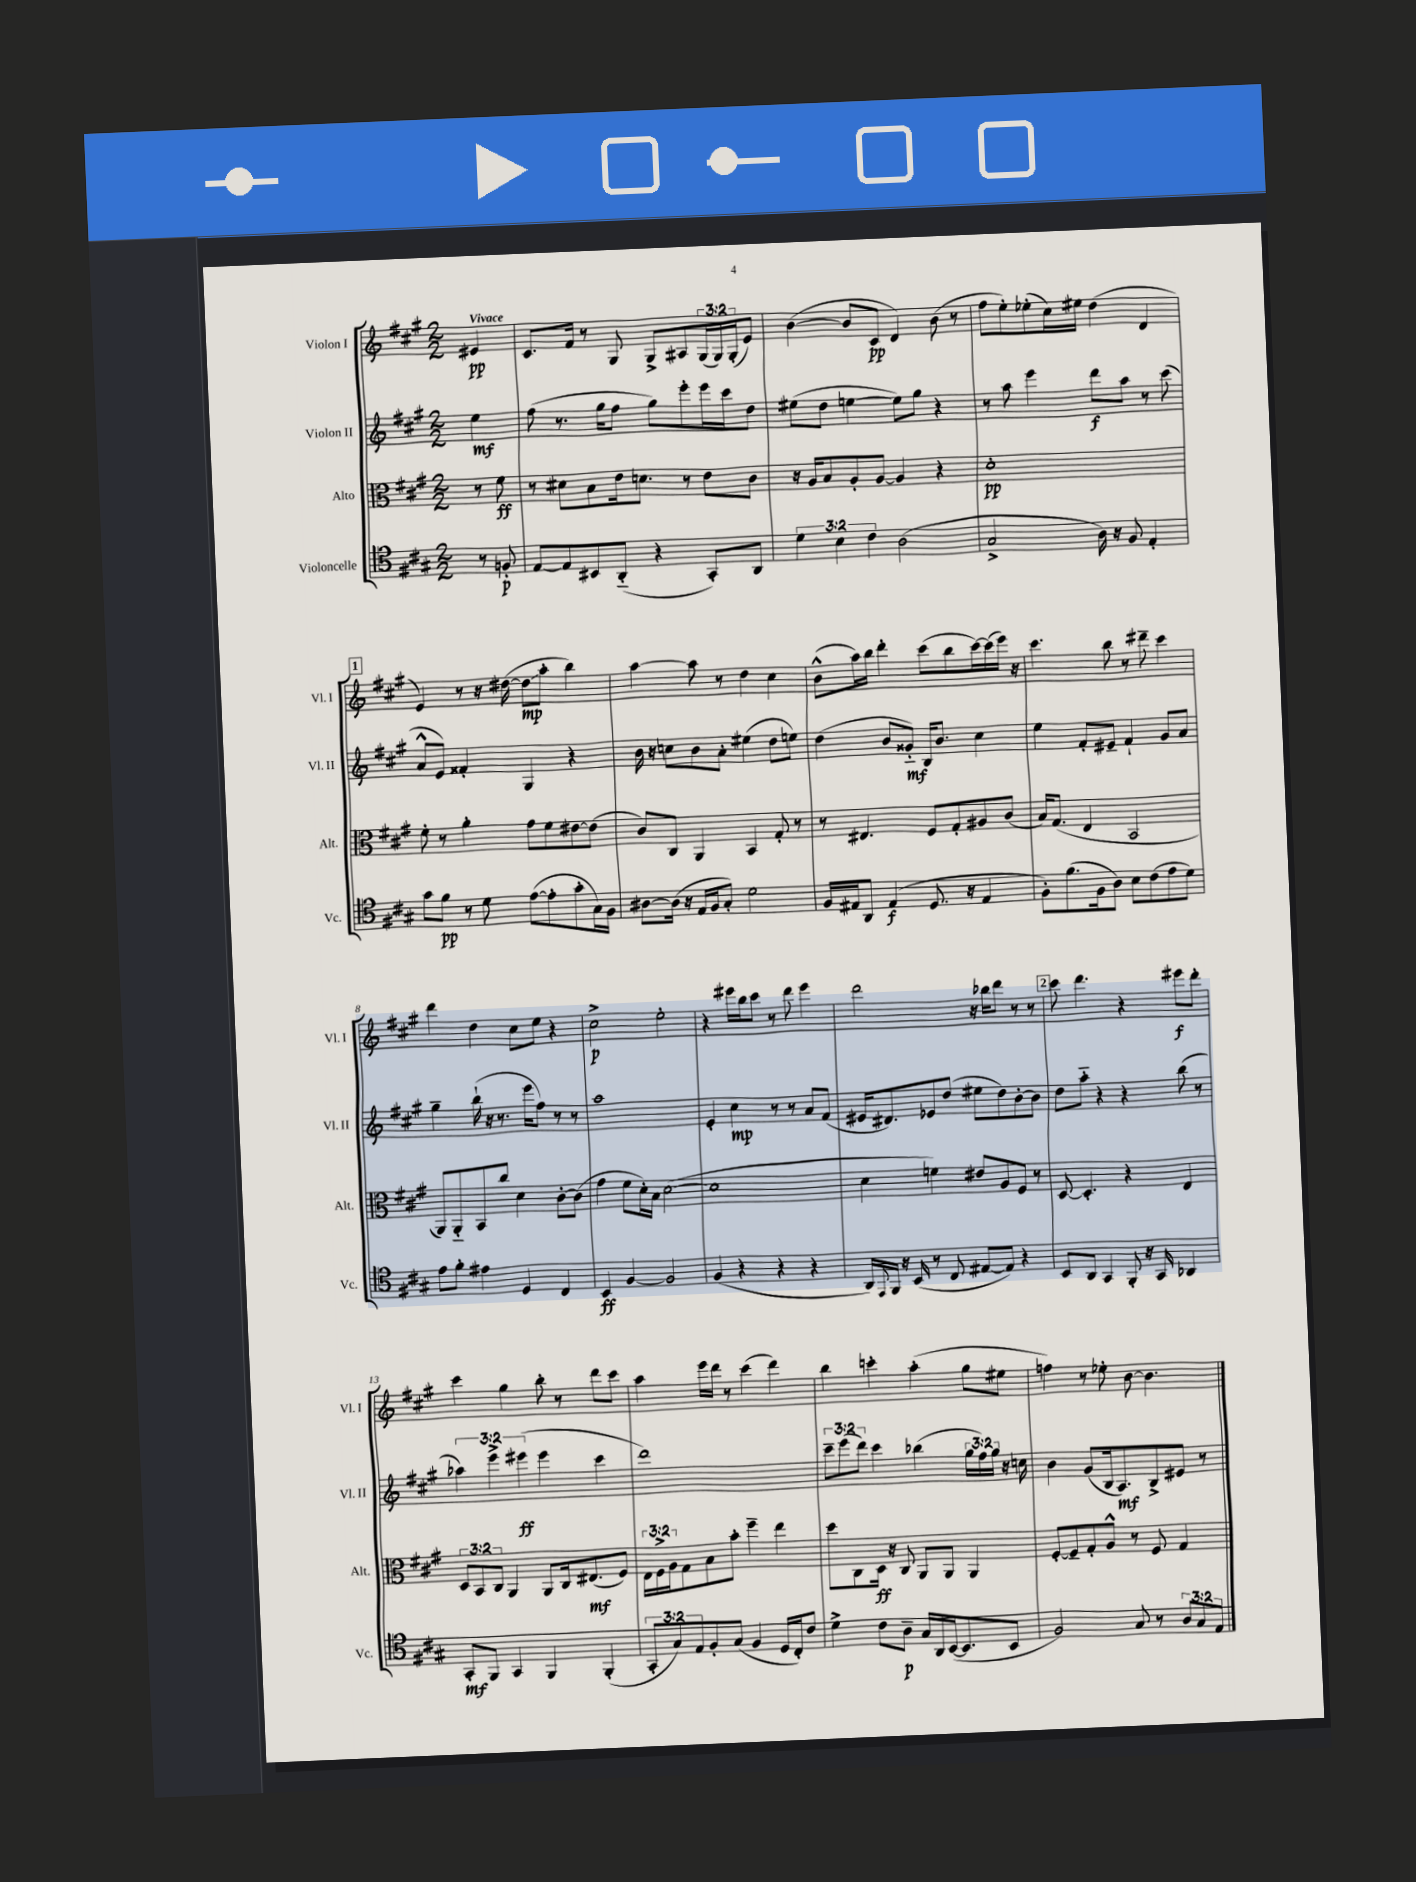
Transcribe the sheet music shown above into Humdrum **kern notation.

**kern	**kern	**kern	**kern
*staff4	*staff3	*staff2	*staff1
*clefC4	*clefC3	*clefG2	*clefG2
*k[f#c#g#]	*k[f#c#g#]	*k[f#c#g#]	*k[f#c#g#]
*M2/2	*M2/2	*M2/2	*M2/2
8r	8r	4ee	4e#
8F'	8f#	.	.
=	=	=	=
[8E	8r	(8ff#	8.c#
8E]	8d#	8.r	.
.	.	.	16f#
8BB#	8B	.	8r
.	.	16gg#	.
(8AA'~	16e	8ff#	8G#
.	8.d	.	.
4r	.	8gg#)	8G#^
.	8r	8eee'	8A#
8GG#')	8e	16eee	(24G#
.	.	.	24G#)
.	.	16ccc#	.
.	.	.	(24G#'
8AA	8c#	8dd	8e)
=	=	=	=
6d	16r	(8ee#	([4b
.	16A	.	.
.	8B	8dd	.
6B	.	.	.
.	8A'	[4ee	8b]
6c#	.	.	.
.	[8A	.	8c#
(2A	4A]	8ee])	4d)
.	.	8gg#	.
.	4r	4r	(8b
.	.	.	8r
=	=	=	=
2G#^	1d'	8r	8ff#
.	.	8aa	8ee')
.	.	4eee	(8ee-'
.	.	.	16cc#)
.	.	.	16ee#
16A)	.	8ddd	(4dd
16r	.	.	.
8F#	.	8aa	.
4E'	.	8r	4d
.	.	(8ccc#	.
=	=	=	=
8g#	8f#'	8a^^	4e)
8f#	8r	8e)	.
8r	4a'	4f##'	8r
8d	.	.	16r
.	.	.	([16dd#
([8e	8g#	4G#	8dd#]
8e']	8f#	.	8aa'
8g#'	[8e#	4r	4bb)
16G#)	(8e#]	.	.
16F#	.	.	.
=	=	=	=
[8A#	8c#)	16b	[4aa
.	.	16r	.
(16A#]	8C#	8cc	.
16r	.	.	.
16E	4AA	8b	8aa]
16F#	.	.	.
8G#')	.	8a'	8r
2d	4BB	(4ee#	4dd
.	8G#'	8dd	4cc#
.	8r	8ee)	.
=	=	=	=
16F#	8r	(4dd	(8b^^
16E#	.	.	.
8AA	4.E#	.	16aa)
.	.	.	16bb
(4E#	.	8b	4ddd'
.	.	8g##'~)	.
8.D	8F#	16B	(8ccc#
.	.	8.b	.
.	8G#'	.	8bb
16r	.	.	.
4E#	8A#	4cc#	[16ccc#)
.	.	.	(16ccc#]
.	(8c#	.	16eee)
.	.	.	16r
=	=	=	=
8F#')	16B)	4ee	4.ccc#
.	(8.G#	.	.
(8.f#	.	.	.
.	4E	8f#'	.
16F#	.	.	.
8A)	.	8e#~	8bb
8B	2BB	4f#`	8r
(8c#	.	.	8ddd#~
8e	.	8g#	4ccc#
8d)	.	8a	.
=	=	=	=
8e	8AA)	4gg#~	4ddd
8f#'	8AA'~	.	.
4e#	8BB	(16bb`	4dd
.	.	16r	.
.	8cc#	8.r	.
4D	4d	.	8cc#
.	.	16eee	.
.	.	8ff#)	8ee
4C#	[8c#'	8r	4r
.	(8c#]	8r	.
=	=	=	=
4BB	4g#	1aa	2cc#^
[4F#	8f#	.	.
.	16d')	.	.
.	16B	.	.
2F#]	([2d	.	2ee'
=	=	=	=
(4F#	1d]	4e'	4r
4r	.	4cc#	16eee#
.	.	.	16bb
.	.	.	8ccc#
4r	.	8r	8r
.	.	8r	8ddd
4r	.	8a	4eee#
.	.	(8f#	.
=	=	=	=
16AA)	4d	16e#	2ddd
8qqEE	.	.	.
16FF#	.	8.d#)	.
16r	.	.	.
(16BB	.	.	.
8r	4f)	8e-	.
8C#	.	(8dd	.
[8E#	8e#	8ee#	16r
.	.	.	16bb-
8E#])	8A	8dd)	8ddd
4r	8F#	[8b'	8r
.	8r	8b]	8r
=	=	=	=
8BB	[8D	8dd	8ccc#
8AA	4.D']	8aa'~	4.ddd
4GG#	.	4r	.
8FF#'	4r	4r	4r
16r	.	.	.
16GG#	.	.	.
4AA-	4E	(8bb	8eee#
.	.	8r	8ddd'
=	=	=	=
8GG#'	12D	6aa-)	4ccc#
.	12BB	.	.
8FF#	.	.	.
.	12C#	6eee^	.
4GG#	4AA	.	4gg#
.	.	(6eee#	.
4FF#	8AA	4eee#	8bb'
.	16C#	.	8r
.	(8.E#	.	.
(4FF#'	.	4ccc#	8ddd
.	8F#)	.	8ccc#
=	=	=	=
12GG#'	24E	1ddd)	4aa
.	24F#^	.	.
12G#)	24A	.	.
.	8G#	.	.
12E	.	.	.
8F#'	8B	.	16eee
.	.	.	16ddd
(8G#	8b'	.	8r
4F#	4ff#~	.	(4ccc#
16D	4ee	.	4ddd)
16C#')	.	.	.
8c#	.	.	.
=	=	=	=
4d^	8dd	12ccc#~	4bb
.	.	(12eee	.
.	8C#	.	.
.	.	12ddd)	.
8c#	16D	4ccc#	4ccc'
.	16r	.	.
8A~	8C#	.	.
16G#	8AA	(4bb-	(4aa'
16AA	.	.	.
([16BB	8AA	.	.
8.BB]	.	.	.
.	4AA	24gg#	8gg#
.	.	24ff#)	.
.	.	24gg#	.
8BB	.	16r	8ee#
.	.	16cc	.
=	=	=	=
2F#)	[8F#'	4b	4ff)
.	8F#~]	.	.
.	8G#'	(8g#	8r
.	8A^^	16B	8ee-'
.	.	8.A)	.
8G#	8r	.	[8b
8r	8F#	8B^	4.b]
12A	4G#	8e#	.
12G#	.	.	.
.	.	8r	.
12E	.	.	.
==	==	==	==
*-	*-	*-	*-
